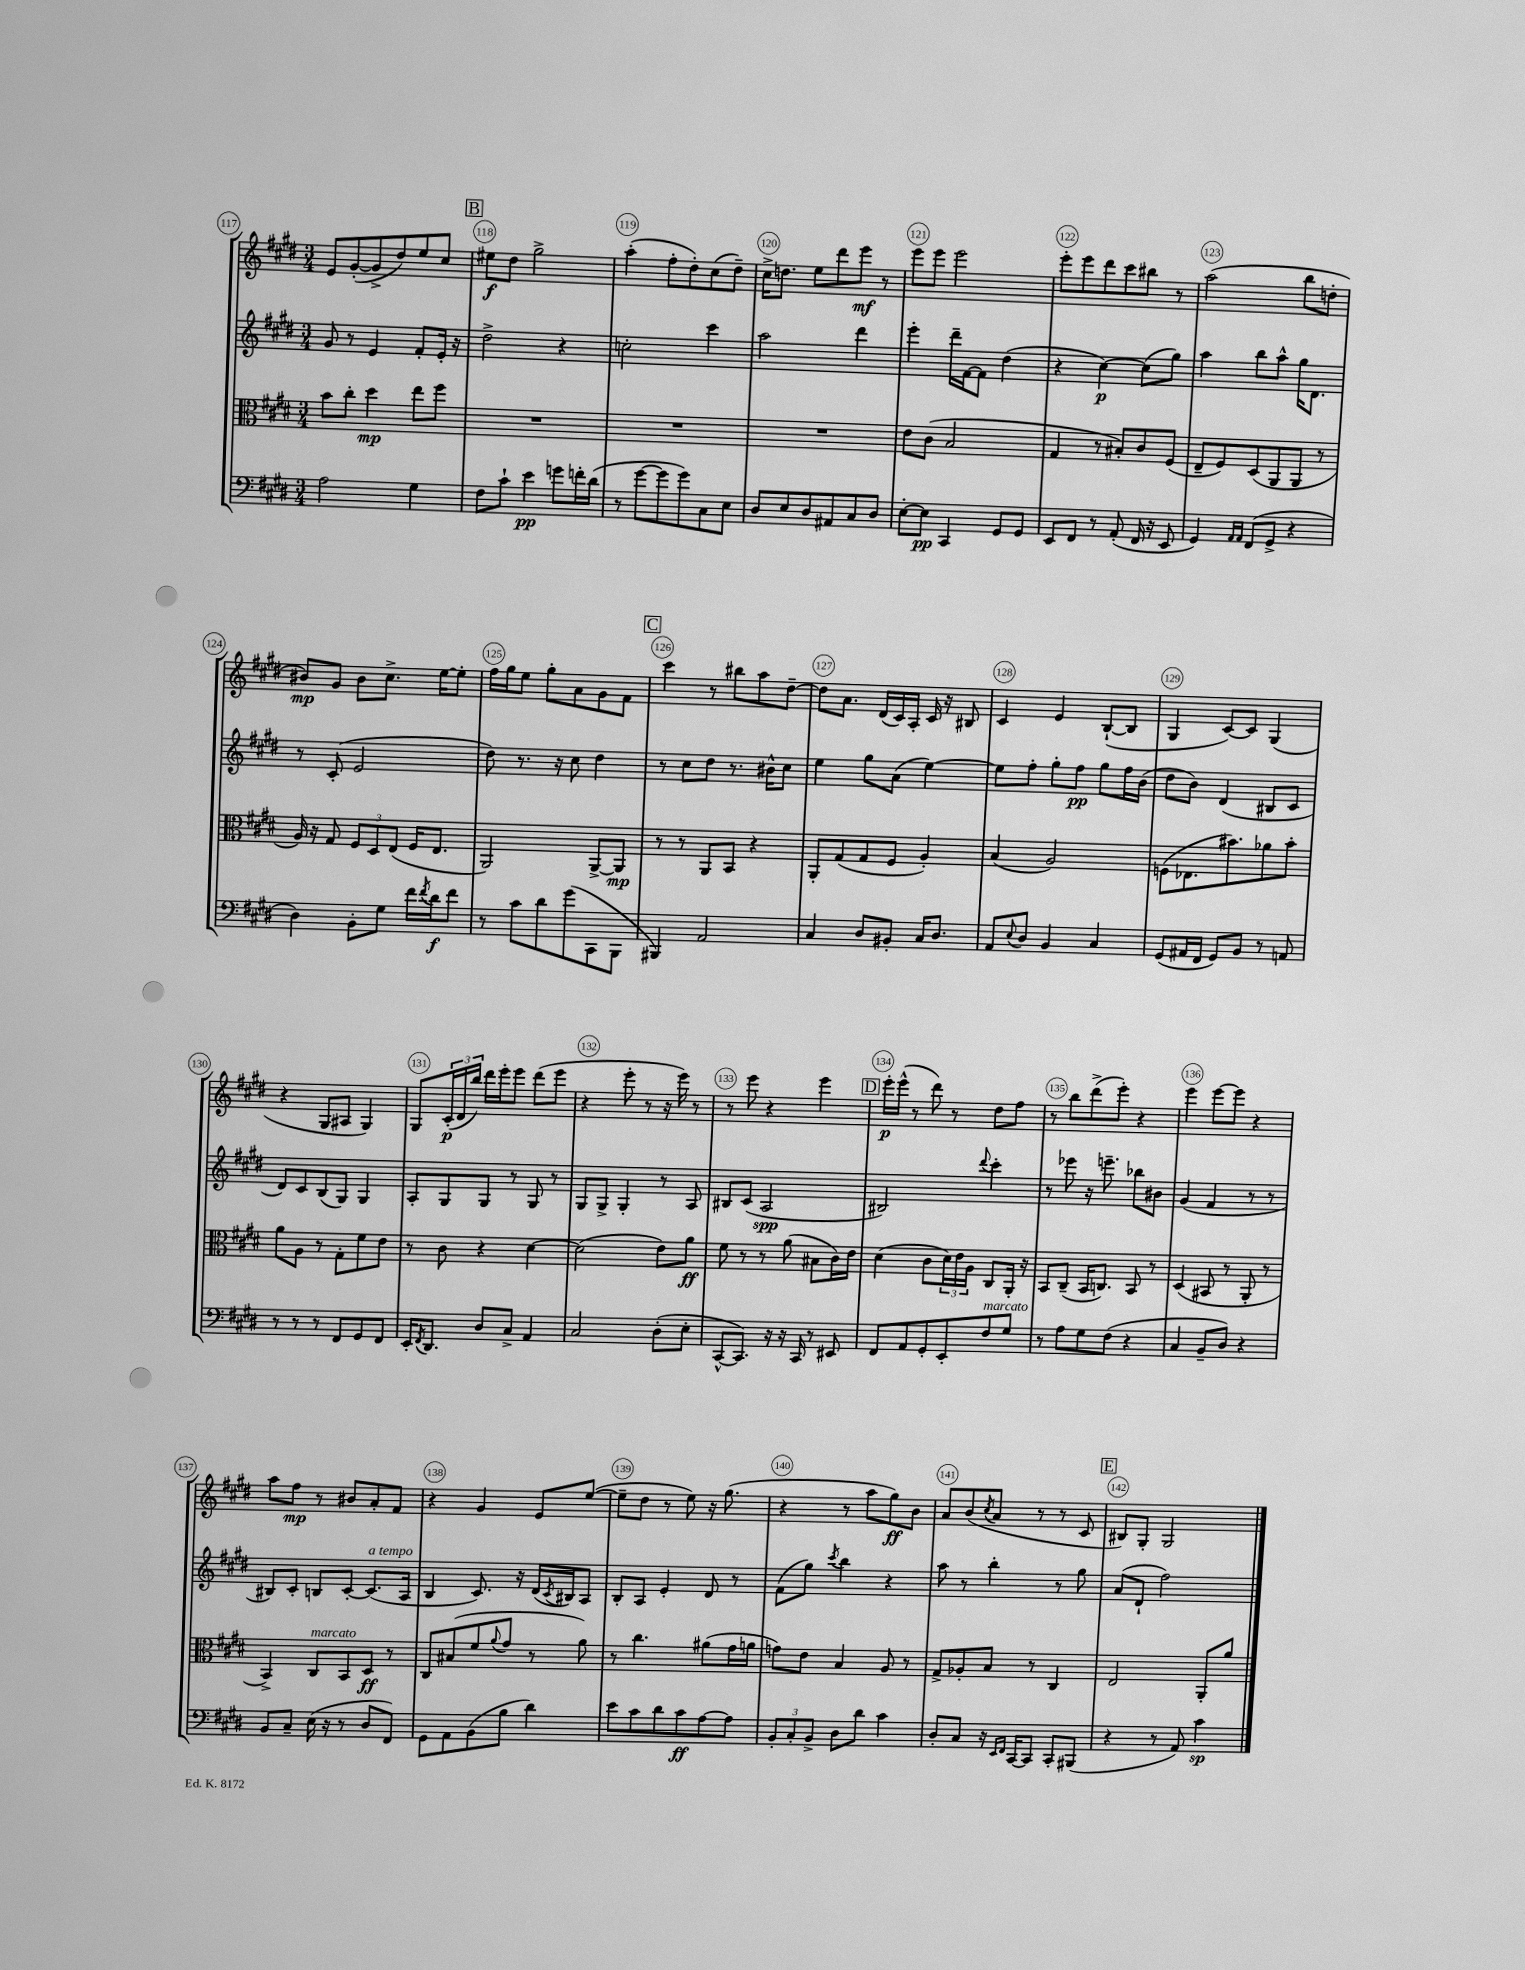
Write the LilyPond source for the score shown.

<<
\new StaffGroup <<
\new Staff = "s0" {
    \clef treble \key e \major \numericTimeSignature \time 3/4
    e'8 gis'8~-.( gis'8-> dis''8) e''8 cis''8 |
    \mark \markup { \box "B" } eis''8\f dis''8 gis''2-> |
    a''4-.( fis''8-. dis''8-.) cis''8( dis''8--) |
    cis''16-> d''8. e''8 dis'''8 e'''8\mf r8 |
    e'''8 e'''8 e'''2 |
    e'''8-. e'''8 dis'''8 cis'''8 bis''8 r8 |
    a''2( b''8 d''8-. |
    bis'8\mp) gis'8 bis'8 cis''8.-> e''16~ e''8-. |
    fis''16 gis''16 e''8 gis''8-. a'8 gis'8 fis'8 |
    \mark \markup { \box "C" } cis'''4 r8 bis''8 a''8 dis''8~-- |
    dis''8 a'8. dis'16( cis'16) a16-. cis'16 r16 bis8 |
    cis'4 e'4 b8~-!( b8 |
    gis4 cis'8~) cis'8 gis4( |
    r4 gis8 ais8 gis4) |
    gis8 \tuplet 3/2 { cis'16-.\p( dis'16 b''16) } dis'''16 e'''16-. e'''8 dis'''8( e'''8 |
    r4 e'''8-. r8 r16 e'''16) r8 |
    r8 e'''8 r4 e'''4 |
    \mark \markup { \box "D" } e'''16-.\p e'''16-^( r8 dis'''8) r8 dis''8 fis''8 |
    r8 b''8 dis'''8->( e'''8-.) r4 |
    e'''4 e'''8~ e'''8 r4 |
    a''8 fis''8\mp r8 bis'8 a'8-. fis'8 |
    r4 gis'4 e'8 e''8~( |
    e''8-- dis''8 r8 e''8) r16 gis''8.( |
    r4 r8 a''8 gis''8\ff) b'8 |
    a'8 b'8( \acciaccatura { cis''8 } a'8 r8 r8 cis'8 |
    \mark \markup { \box "E" } bis8) gis8-. gis2 \bar "|." |
}
\new Staff = "s1" {
    \clef treble \key e \major \numericTimeSignature \time 3/4
    gis'8 r8 e'4 fis'8-. e'16-. r16 |
    \mark \markup { \box "B" } dis''2-> r4 |
    c''2-. cis'''4 |
    a''2 dis'''4 |
    e'''4-. dis'''16-- fis'16~ fis'8 dis''4( |
    r4 cis''4~\p) cis''8( gis''8) |
    a''4 b''8 a''8-^ gis''16 dis'8. |
    r8 cis'8-.( e'2 |
    dis''8) r8. r16 cis''8 dis''4 |
    \mark \markup { \box "C" } r8 cis''8 dis''8 r8. bis'16-^ cis''8 |
    e''4 gis''8 a'8( e''4~) |
    e''8 fis''8-. gis''8-. fis''8\pp gis''8 fis''16 b'16( |
    dis''8 b'8) dis'4( bis8 cis'8 |
    dis'8) cis'8 b8( gis8) gis4 |
    a8-. gis8 gis8 r8 gis8 r8 |
    gis8 gis8-> gis4-. r8 a8 |
    bis8 cis'8( a2\spp |
    \mark \markup { \box "D" } bis2) \appoggiatura { dis'''8 } cis'''4-. |
    r8 ees'''8 r16 e'''8.-- bes''8 bis'8 |
    gis'4( fis'4 r8 r8 |
    bis8) cis'8-. b8 cis'8~-. cis'8.^\markup { \italic "a tempo" }( a16 |
    b4 cis'8.) r16 dis'16( \acciaccatura { cis'8 } bis16) a8 |
    b8-. a8 e'4-. dis'8 r8 |
    fis'8( gis''8) \acciaccatura { cis'''8 } b''4 r4 |
    a''8 r8 b''4-. r8 gis''8 |
    \mark \markup { \box "E" } a'8( dis'8-! fis''2) \bar "|." |
}
\new Staff = "s2" {
    \clef alto \key e \major \numericTimeSignature \time 3/4
    b'8 cis''8-. dis''4\mp e''8 fis''8 |
    \mark \markup { \box "B" } R2. |
    R2. |
    R2. |
    e'8 cis'8( b2 |
    gis4 r8 bis8-.) cis'8 fis8( |
    e8-- fis8) dis8( a,8 a,8 r8 |
    a16) r16 gis8 \tuplet 3/2 { fis8 dis8 e8( } fis16 e8. |
    a,2) a,8~-> a,8\mp |
    \mark \markup { \box "C" } r8 r8 a,8 b,8 r4 |
    a,8-. gis8( gis8 fis8 a4-.) |
    b4( a2) |
    f8( ees8. bis'8.) aes'8 bis'8-. |
    a'8 a8 r8 gis8-. fis'8 e'8 |
    r8 cis'8 r4 dis'4~ |
    dis'2( e'8) a'8\ff |
    fis'8 r8 r8 a'8( bis8 cis'16) e'16 |
    \mark \markup { \box "D" } dis'4( cis'8 \tuplet 3/2 { dis'16) e'16 a16 } cis8 a,16-. r16 |
    b,8 cis8--( b,16 c8.) b,8 r8 |
    dis4( bis,8 r8 a,8-. r8 |
    b,4->) cis8^\markup { \italic "marcato" } b,8 dis8\ff r8 |
    cis8 bis8( fis'8 \appoggiatura { a'8 } gis'8 r8 a'8) |
    r8 cis''4. ais'8( gis'16 a'16 |
    g'8) e'8 b4 a8 r8 |
    gis8-> aes8-. b8 r8 cis4 |
    \mark \markup { \box "E" } e2 a,8-. a'8 \bar "|." |
}
\new Staff = "s3" {
    \clef bass \key e \major \numericTimeSignature \time 3/4
    a2 gis4 |
    \mark \markup { \box "B" } fis8 cis'8-! e'4\pp g'8 f'16-. dis'16( |
    r8 gis'8~ gis'8 gis'8) cis8 e8 |
    dis8 e8 dis8 ais,8 cis8 dis8 |
    e8~-. e8\pp cis,4 gis,8 gis,8 |
    e,8 fis,8 r8 a,8-.( fis,16 r16 e,8 |
    gis,4) \grace { a,16 a,16 } fis,8( gis,8-> r4 |
    dis4) b,8-. gis8 fis'16 \acciaccatura { fis'8 } dis'16\f fis'8 |
    r8 cis'8 dis'8 gis'8( cis,8 b,,8 |
    \mark \markup { \box "C" } bis,,4) a,2 |
    cis4 dis8 bis,8-. cis16 dis8. |
    a,8 \appoggiatura { e8 } dis8 b,4 cis4 |
    gis,8( ais,16 fis,16 gis,8) b,8 r8 a,8 |
    r8 r8 r8 fis,8 gis,8 fis,8 |
    e,16-. \acciaccatura { fis,8 } dis,8. dis8 cis8-> a,4 |
    cis2 dis8-.( e8-. |
    cis,8~-^ cis,8.) r16 r16 cis,16 r8 eis,8 |
    \mark \markup { \box "D" } fis,8 a,8 gis,8-. e,8-. fis8^\markup { \italic "marcato" } gis8 |
    r8 a8 gis8 fis8( r4 |
    cis4 b,8-- dis8) r4 |
    b,8 cis8-- e16( r16 r8 dis8 fis,8) |
    gis,8 a,8 b,8( b8 dis'4) |
    e'8 cis'8 dis'8 cis'8\ff a8~ a8 |
    \tuplet 3/2 { b,8-. cis8-. b,8-> } dis8 dis'8 cis'4 |
    dis8-. cis8 r16 \grace { e,16 fis,16 } cis,16~ cis,8 cis,8-. bis,,8( |
    \mark \markup { \box "E" } r4 r8 a,8) cis'4\sp \bar "|." |
}
>>
>>
\layout { \context { \Score currentBarNumber = #117 \override BarNumber.break-visibility = ##(#f #t #t) barNumberVisibility = #all-bar-numbers-visible \override BarNumber.stencil = #(make-stencil-circler 0.1 0.3 ly:text-interface::print) } }
